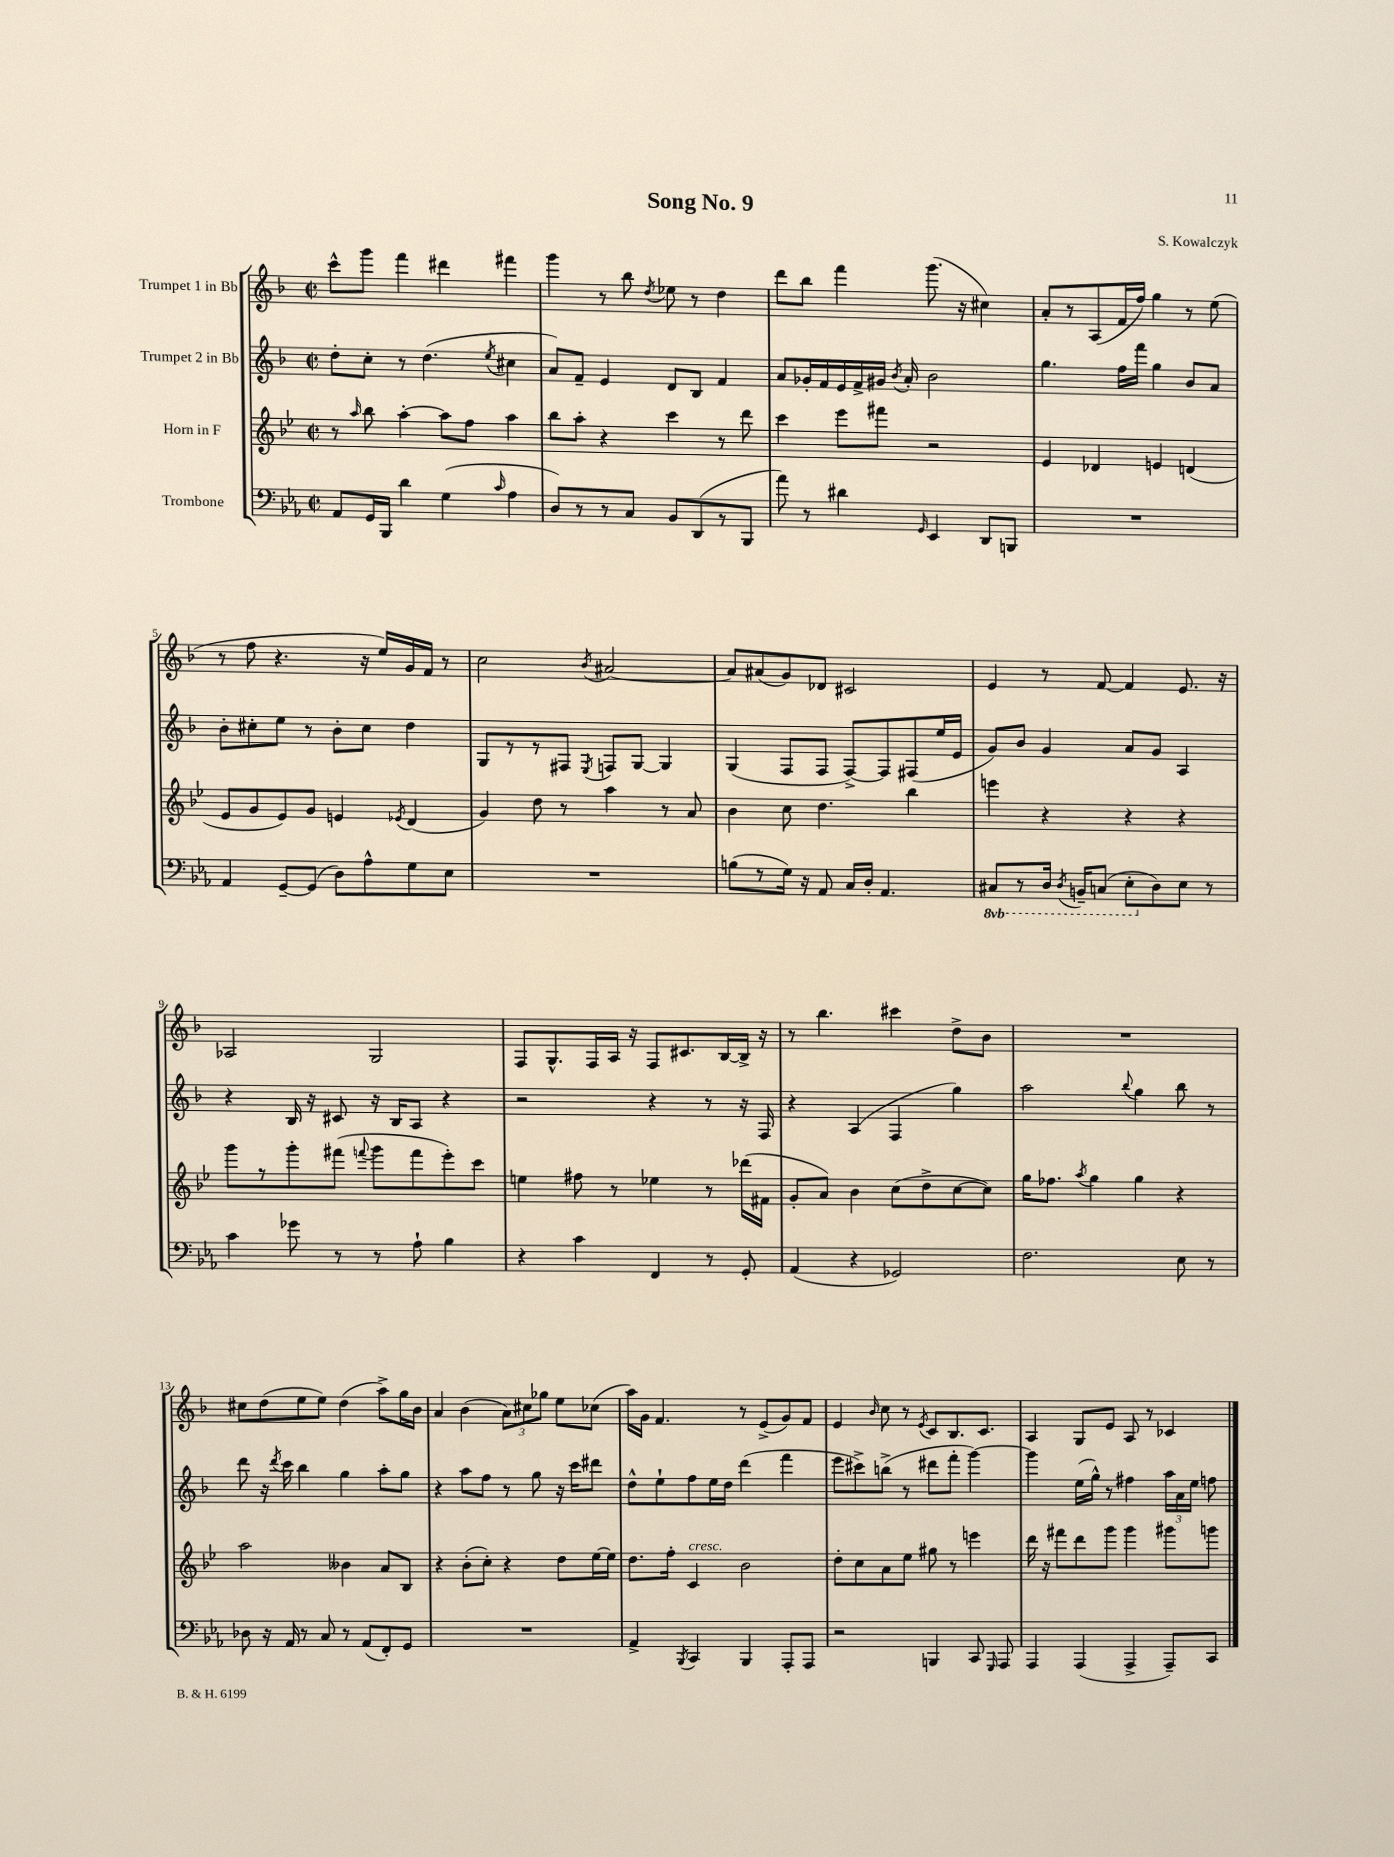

**kern	**kern	**kern	**kern
*part4	*part3	*part2	*part1
*staff4	*staff3	*staff2	*staff1
*I"Trombone	*I"Horn in F	*I"Trumpet 2 in Bb	*I"Trumpet 1 in Bb
*clefF4	*clefG2	*clefG2	*clefG2
*k[b-e-a-]	*k[b-e-]	*k[b-]	*k[b-]
*M2/2	*M2/2	*M2/2	*M2/2
*met(c|)	*met(c|)	*met(c|)	*met(c|)
=1	=1	=1	=1
8AA-/L	8r	8dd'\L	8ccc^^\L
.	16qqaa/	.	.
16GG/L	8bb-\	8cc'\J	8ggg\J
16BBB-/JJ	.	.	.
4d\	[4aa'\	8r	4fff\
.	.	(4.dd\	.
(4G\	8aa\L]	.	4ddd#X\
.	8ff\J	.	.
16qqc/	.	8qee/	.
4A-\	4aa\	4cc#X\	4fff#X\
=2	=2	=2	=2
8D/L)	8bb-\L	8a/L)	4ggg\
8r	8aa'\J	8f~/J	.
8r	4r	4e/	8r
8C/J	.	.	8bb-\
.	.	.	8qdd/
8BB-/L	4ccc\	8d/L	8ee-X\
(8DD/	.	8B-/J	8r
8r	8r	4f/	4dd\
8BBB-/J	8ddd\	.	.
=3	=3	=3	=3
8a-\)	4ccc\	8a/L	8ddd\L
8r	.	16g-X'/L	8bb-\J
.	.	16f/	.
4d#X\	8eee-\L	16e/	4fff\
.	.	16f^/	.
.	8fff#X\J	16g#X/JJ	.
.	.	8qb-/	.
.	.	16a'/	.
16qqGG/	.	.	.
4EE-/	2r	2b-\	(8.ggg\
.	.	.	16r
8DD/L	.	.	4cc#X\)
8BBBn/J	.	.	.
=4	=4	=4	=4
1r	4e-/	4.gg\	8a'/L
.	.	.	8r
.	4d-X/	.	(8A/
.	.	16ff\LL	16f/L
.	.	16fff\JJ	16ff/JJ)
.	4en/	4gg\	4gg\
.	(4dn/	8b-/L	8r
.	.	8a/J	(8ee\
!!LO:LB:g=z
=5	=5	=5	=5
4AA-/	8e-/L	8b-'\L	8r
.	8g/	8cc#X'\	8ff\
[8GG~/L	8e-/)	8ee\J	4.r
(8GG/J]	8g/J	8r	.
8D\L)	4en/	8b-'\L	.
8A-^^\	.	8cc#\J	16r
.	.	.	16ee/LL)
.	8qe-X/	.	.
8G\	(4d/	4dd\	16g/
.	.	.	16f/JJ
8E-\J	.	.	8r
=6	=6	=6	=6
1r	4g/)	8G/L	2cc\
.	.	8r	.
.	8dd\	8r	.
.	8r	8F#X/J	.
.	.	8qE/	8qb-/
.	4aa\	8Fn/L	[2a#X/
.	.	[8G/J	.
.	8r	4G/]	.
.	8a/	.	.
=7	=7	=7	=7
(8Bn\L	4b-\	(4G/	8a#/L]
8r	.	.	(8a#X/
16G\Jk)	8cc\	8F/L	8g/)
16r	.	.	.
8AA-/	4.dd\	8F/J	8d-X/J
16C/LL	.	[8F^/L)	2c#X/
16D'/JJ	.	.	.
4.AA-/	.	8F/]	.
.	4bb-\	(8F#X/	.
.	.	16ee/L	.
.	.	16e/JJ	.
=8	=8	=8	=8
*8ba	*	*	*
8CC#X/L	4eeen\	8g/L)	4e/
8r	.	8b-/J	.
16DD/Jk	4r	4g/	8r
8qDD/	.	.	.
16BBBn~/KL	.	.	.
(8CCn/J	.	.	[8f/
8EE-'\L	4r	8a/L	4f/]
*X8ba	*	*	*
8D\)	.	8g/J	.
8E-\J	4r	4A/	8.e/
8r	.	.	.
.	.	.	16r
!!LO:LB:g=z
=9	=9	=9	=9
4c\	8ggg\L	4r	2A-X/
.	8r	.	.
8g-X\	8ggg'\	16B-/	.
.	.	16r	.
8r	(8fff#X\J	8c#X/	.
.	8qqfffn/	.	.
8r	8ggg\L	16r	2G/
.	.	16B-/KL	.
8A-`\	8fff\	8A/J	.
4B-\	8eee-'\)	4r	.
.	8ccc\J	.	.
=10	=10	=10	=10
4r	4een\	2r	8F/L
.	.	.	8.G^^/
4c\	8ff#X\	.	.
.	.	.	16F/L
.	8r	.	16A/JJ
.	.	.	16r
4FF/	4ee-X\	4r	8F/L
.	.	.	8.c#X/
8r	8r	8r	.
.	.	.	[16B-/L
8GG'/	(16ddd-X\LL	16r	16B-^/JJ]
.	16f#X\JJ	16F/	16r
=11	=11	=11	=11
(4AA-/	8g'/L	4r	8r
.	8a/J)	.	4.bb-\
4r	4b-\	(4A/	.
2GG-X/)	(8cc\L	4F/	4ccc#X\
.	8dd^\	.	.
.	[8cc\	4gg\)	8dd^\L
.	8cc\J])	.	8b-\J
=12	=12	=12	=12
2.F\	16gg\KL	2aa\	1r
.	8.ff-X\J	.	.
.	8qaa/	.	.
.	4gg\	.	.
.	.	8qqbb-/	.
.	4gg\	4gg\	.
8E-\	4r	8bb-\	.
8r	.	8r	.
!!LO:LB:g=z
=13	=13	=13	=13
8D-X\	2aa\	8ddd\	8cc#X\L
16r	.	16r	(8dd\
.	.	8qddd/	.
16AA-/	.	16ccc\	.
8r	.	4bb-\	8ee\
8C/	.	.	8ee\J)
8r	4b--X\	4gg\	(4dd\
(8AA-/L	.	.	.
8FF'/)	8a/L	8aa'\L	8aa^\L)
8GG/J	8B-/J	8gg\J	16gg\L
.	.	.	16b-\JJ
=14	=14	=14	=14
1r	4r	4r	4a/
.	(8b-'\L	8aa\L	(4b-\
.	8cc'\J)	8ff\J	.
.	4r	8r	12a\L)
.	.	.	12cc#X\
.	.	8gg\	.
.	.	.	12gg-X\J
.	8dd\L	16r	8ee\L
.	.	16ccc\KL	.
.	[16ee-\L	8ddd#X\J	(8cc-X\J
.	16ee-\JJ]	.	.
=15	=15	=15	=15
4AA-^/	8.dd\L	8dd^^\L	16aa\LL)
.	.	.	16g\JJ
.	.	8ee`\	4.f/
.	16ff'\Jk	.	.
8qBBB-/	.	.	.
!	!LO:TX:a:i:t=cresc.	!	!
4CC/	4c/	8ff\	.
.	.	16ee\L	.
.	.	16dd\JJ	.
4BBB-/	2b-\	(4ddd\	8r
.	.	.	(8e^/L
8AAA-'/L	.	4fff\	8g/)
8AAA-/J	.	.	8f/J
=16	=16	=16	=16
2r	8dd'\L	8eee\L	4e/
.	8cc\	8ccc#X^\)	.
.	.	.	16qqb-/
.	8a\	(8bbn^\J	8cc\
.	8ee-\J	8r	8r
.	.	.	8qe/
4BBBn/	8gg#X\	8ddd#X\L	8c/L
.	8r	8fff'\J	8.B-/
8CC/	4eeen\	[4ggg\)	.
.	.	.	8.c/J
16qqGGG/	.	.	.
8AAA-/	.	.	.
=17	=17	=17	=17
4AAA-/	16ddd\	4ggg\]	4A/
.	16r	.	.
.	8fff#X\L	.	.
(4AAA-/	8ddd\	(16ee\LL	8G/L
.	.	16gg^^\JJ)	.
.	8ggg\J	8r	8e/J
4AAA-^/	4ggg\	4ff#X\	8A/
.	.	.	8r
8AAA-~/L)	8ggg#X\L	24aa\LL	4c-X/
.	.	24a\	.
.	.	24ee\JJ	.
8CC/J	8gggn\J	8ffn\	.
==	==	==	==
*-	*-	*-	*-
